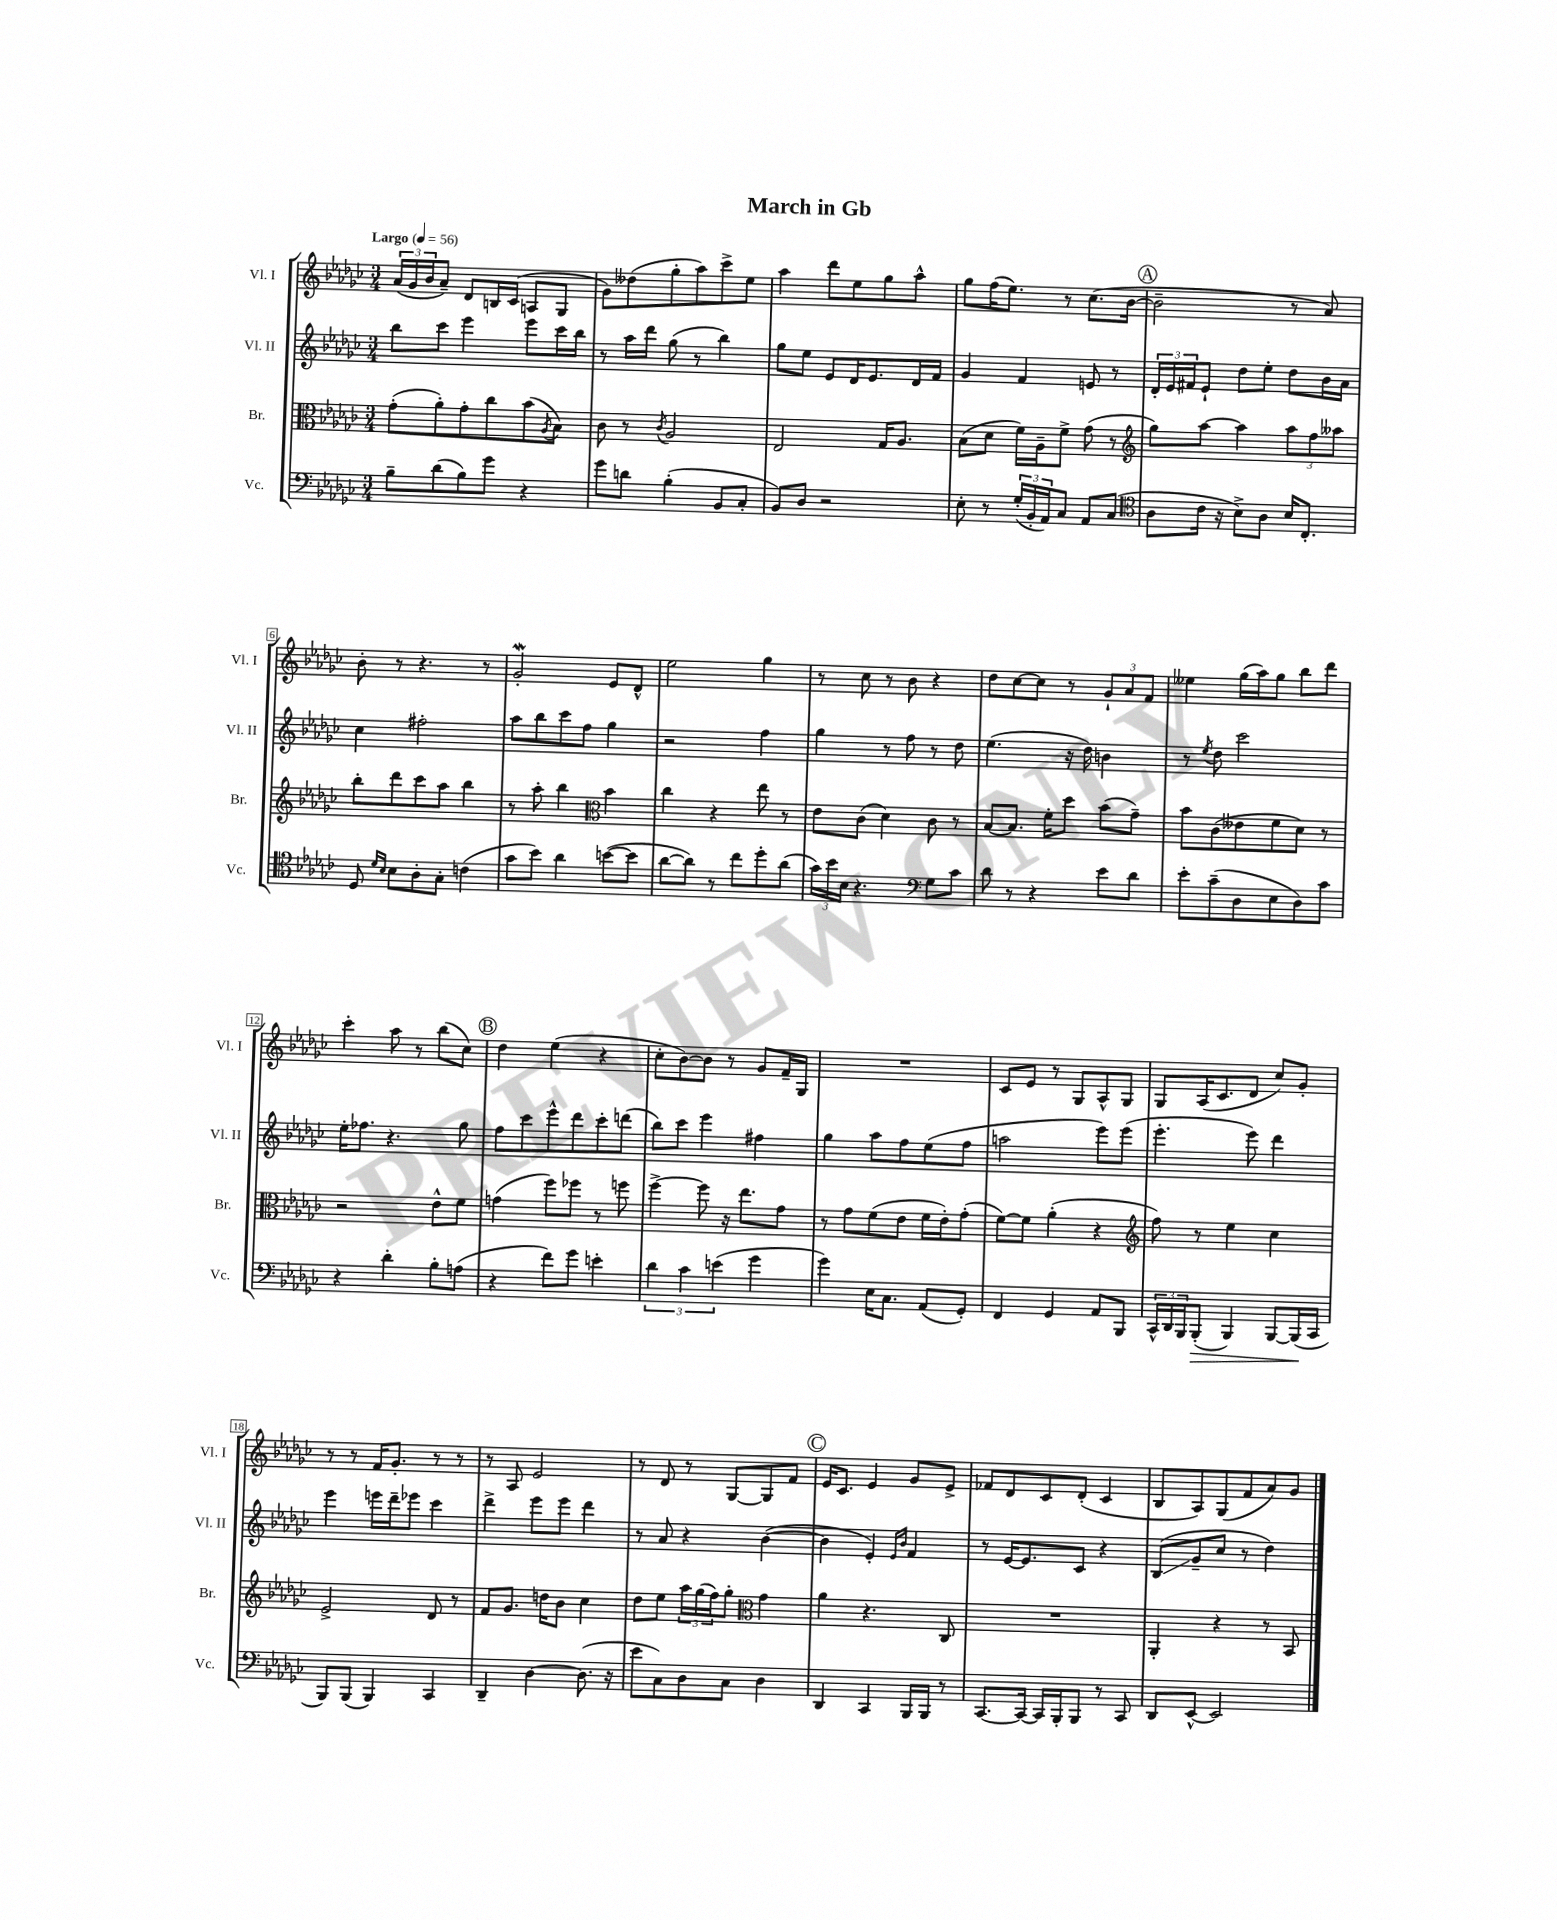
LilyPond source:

\header { title = "March in Gb" }
<<
\new StaffGroup <<
\new Staff = "s0" \with { instrumentName = "Vl. I" shortInstrumentName = "Vl. I" } {
    \clef treble \key ges \major \numericTimeSignature \time 3/4 \tempo "Largo" 4 = 56
    \tuplet 3/2 { aes'16( ges'16 bes'16 } aes'8--) des'8 b16 ces'16( a8 ges8 |
    ges'8) deses''8( ges''8-. aes''8) ces'''8-> ees''8 |
    aes''4 des'''8 ees''8 ges''8 aes''8-^ |
    ges''8 f''16( ees''8.) r8 ces''8.( bes'16~ |
    \mark \markup { \circle "A" } bes'2-- r8 aes'8) |
    bes'8-. r8 r4. r8 |
    ges'2-.\mordent ees'8 des'8-^ |
    ees''2 ges''4 |
    r8 ces''8 r8 bes'8 r4 |
    des''8 ces''8~ ces''8 r8 \tuplet 3/2 { ges'8-! aes'8 f'8 } |
    eeses''4 ges''16( aes''16) ges''8 bes''8 des'''8 |
    ces'''4-. aes''8 r8 bes''8( ces''8) |
    \mark \markup { \circle "B" } des''4 ees''4( r4 |
    ces''8-. bes'8~) bes'8 r8 ges'8 f'16-- ges16 |
    R2. |
    ces'8 ees'8 r8 ges8 aes8-^ ges8 |
    ges8 aes16( ces'8. des'8 ces''8) ges'8-. |
    r8 r8 f'16 ges'8.-. r8 r8 |
    r8 aes8 ees'2 |
    r8 des'8 r8 ges8~ ges8 f'8 |
    \mark \markup { \circle "C" } ees'16 ces'8. ees'4 ges'8 ees'8-> |
    fes'8 des'8 ces'8 des'8-.( ces'4 |
    bes8 aes8) ges8( f'8 aes'8) ges'8 \bar "|." |
}
\new Staff = "s1" \with { instrumentName = "Vl. II" shortInstrumentName = "Vl. II" } {
    \clef treble \key ges \major \numericTimeSignature \time 3/4
    bes''8 ces'''8 ees'''4 ees'''8 ces'''16 bes''16 |
    r8 aes''16 des'''16 ges''8( r8 bes''4) |
    ges''8 ees''8 ees'8 des'16 ees'8. des'16 f'16 |
    ges'4 f'4 e'8 r8 |
    \mark \markup { \circle "A" } \tuplet 3/2 { des'16-. ees'16 fis'16 } ees'8-! des''8 ees''8-. des''8 bes'16 aes'16 |
    ces''4 fis''2-. |
    aes''8 bes''8 ces'''8 f''8 ges''4 |
    r2 f''4 |
    ges''4 r8 f''8 r8 des''8 |
    ees''4.( r16 des''16) b'4 |
    r8 \acciaccatura { ees''8 } des''8 ces'''2 |
    ees''16-. fes''8. r4. ges''8 |
    \mark \markup { \circle "B" } f''8 ces'''8 ees'''8-^ des'''8 ces'''8-. d'''8( |
    bes''8) ces'''8 ees'''4 fis''4 |
    ges''4 aes''8 f''8 ees''8( f''8 |
    a''2 ees'''8) ees'''8( |
    ees'''4.-. ees'''8) des'''4 |
    ees'''4 e'''16 des'''16-- ees'''8 ces'''4 |
    des'''4-> ees'''8 ees'''8 des'''4 |
    r8 aes'8 r4 bes'4~( |
    \mark \markup { \circle "C" } bes'4 ees'4-.) \grace { ees'16 bes'16 } f'4 |
    r8 ees'16~ ees'8. ces'8 r4 |
    bes8\glissando( ges'8-- ces''8 r8 des''4) \bar "|." |
}
\new Staff = "s2" \with { instrumentName = "Br." shortInstrumentName = "Br." } {
    \clef alto \key ges \major \numericTimeSignature \time 3/4
    ges'8-.( aes'8-.) ges'8-. ces''8 bes'8( \acciaccatura { aes8 } bes8) |
    ces'8 r8 \acciaccatura { ces'8 } aes2 |
    ees2 ges16 aes8. |
    bes8( des'8 f'16) aes16-- f'8-> ges'8( r8 |
    \mark \markup { \circle "A" } \clef treble ges''8) aes''8~ aes''4 \tuplet 3/2 { aes''8 f''8 aeses''8 } |
    bes''8-. des'''8 ces'''8 aes''8 bes''4 |
    r8 aes''8-. bes''4 \clef alto bes'4 |
    ces''4 r4 ees''8 r8 |
    ees'8 ces'8( des'4) ces'8 r8 |
    bes8~ bes8. f'16-. des''8 bes'8( ges'8--) |
    bes'8 ces'8( eeses'8 f'8 des'8) r8 |
    r2 ees'8-^ f'8 |
    \mark \markup { \circle "B" } g'4( f''8) fes''8 r8 f''8 |
    f''4~-> f''8 r16 ees''8. ges'8 |
    r8 ges'8 f'8( ees'8 f'16 ees'16-.) ges'8-.( |
    f'8~) f'8 aes'4-.( r4 |
    \clef treble f''8) r8 ees''4 ces''4 |
    ees'2-> des'8 r8 |
    f'8 ges'8. d''16 bes'8 ces''4 |
    des''8 ees''8 \tuplet 3/2 { aes''16 ges''16( f''16) } ges''8-. \clef alto ges'4 |
    \mark \markup { \circle "C" } aes'4 r4. ces8 |
    R2. |
    aes,4-. r4 r8 bes,8 \bar "|." |
}
\new Staff = "s3" \with { instrumentName = "Vc." shortInstrumentName = "Vc." } {
    \clef bass \key ges \major \numericTimeSignature \time 3/4
    bes8-- des'8( bes8) ges'8 r4 |
    ges'8 d'8 bes4-.( bes,8 ces8-. |
    bes,8) des8 r2 |
    ees8-. r8 \tuplet 3/2 { ges16-.( bes,16-. aes,16) } ces8 aes,8 ces8( |
    \mark \markup { \circle "A" } \clef tenor aes8 ces'16 r16 bes8->) aes8 bes16 ces8.-. |
    des8 \grace { des'16 bes16 } bes8 aes8-. ges8-. c'4( |
    ges'8 bes'8) aes'4 b'8~( b'8 |
    aes'8~ aes'8) r8 ces''8 des''8-. aes'8( |
    \tuplet 3/2 { ges'16) bes'16 bes16 } r4. \clef bass ges8 ces'8 |
    des'8 r8 r4 ees'8 des'8 |
    ees'8-. ces'8--( des8 ees8 des8) ces'8 |
    r4 des'4-. bes8-. a8( |
    \mark \markup { \circle "B" } r4 f'8) ges'8 e'4-. |
    \tuplet 3/2 { des'4 ces'4 e'4( } ges'4 |
    ges'4) ees16 ces8. aes,8( ges,8-.) |
    f,4 ges,4 aes,8 bes,,8 |
    \tuplet 3/2 { ces,16-^ des,16 bes,,16 } bes,,8-.\>( bes,,4) bes,,8~ bes,,16\!( ces,16 |
    bes,,8) bes,,8( bes,,4) ces,4 |
    des,4-- des4~ des8.( r16 |
    ees'8 ces8) des8 ces8 des4 |
    \mark \markup { \circle "C" } des,4 ces,4 bes,,16 bes,,16 r8 |
    ces,8.~ ces,16~ ces,16 bes,,16-. bes,,8 r8 ces,8 |
    des,8 ees,8~-^ ees,2 \bar "|." |
}
>>
>>
\layout { \context { \Score \override BarNumber.stencil = #(make-stencil-boxer 0.1 0.3 ly:text-interface::print) } }
